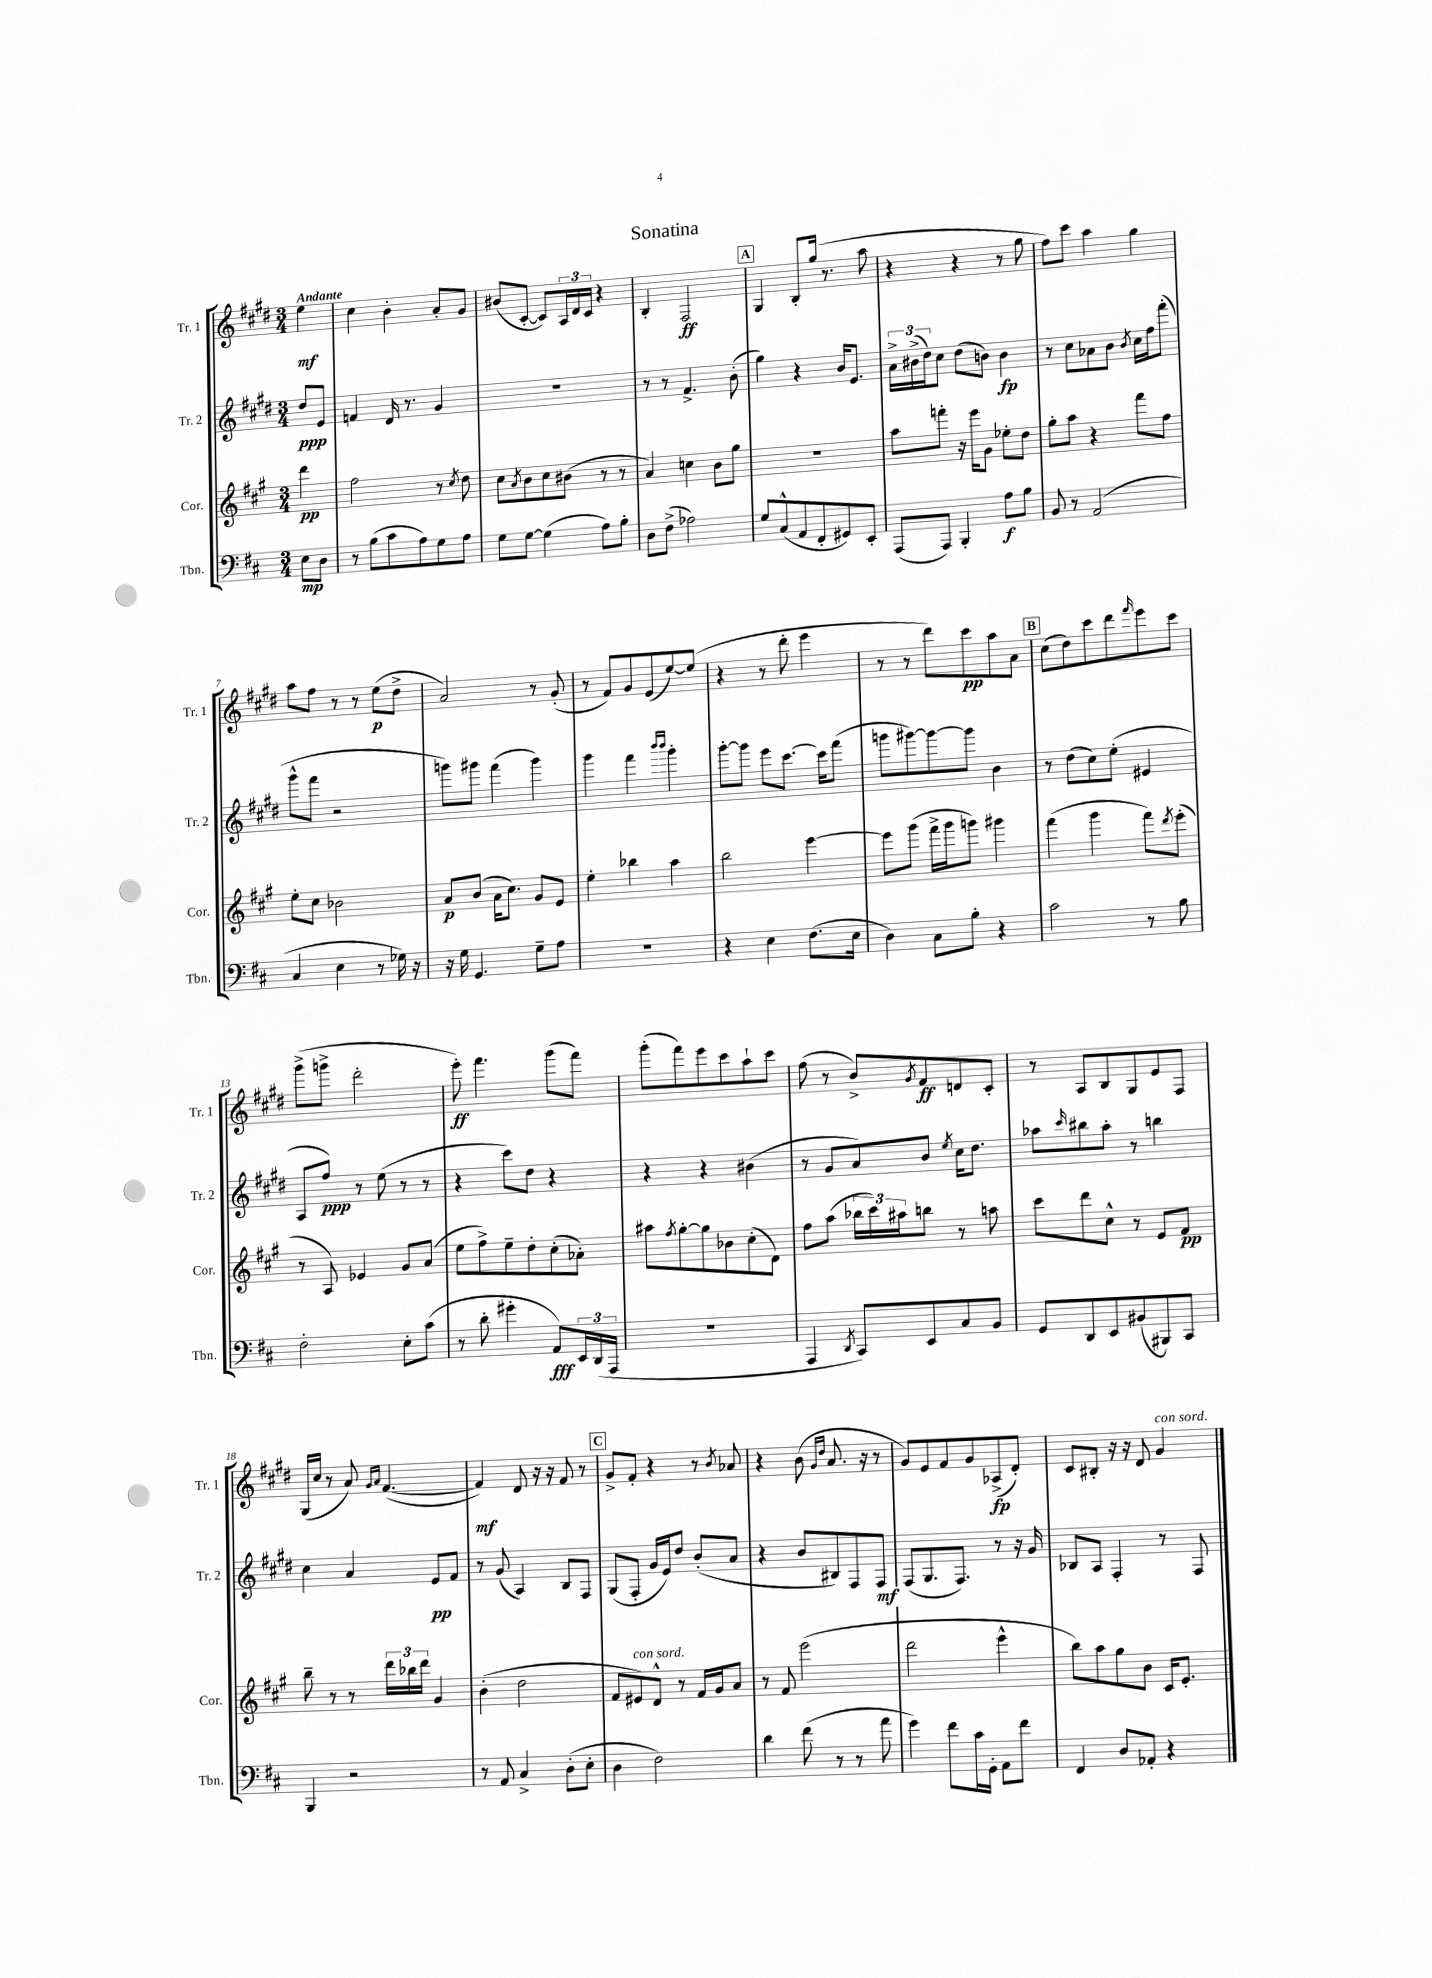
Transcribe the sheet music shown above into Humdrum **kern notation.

**kern	**kern	**kern	**kern
*staff4	*staff3	*staff2	*staff1
*clefF4	*clefG2	*clefG2	*clefG2
*k[f#c#]	*k[f#c#g#]	*k[f#c#g#d#]	*k[f#c#g#d#]
*M3/4	*M3/4	*M3/4	*M3/4
8E	4ddd	8dd#	4ee
8D	.	8e	.
=	=	=	=
8r	2ff#	4f	4cc#
(8B	.	.	.
8c#	.	16d#	4b'
.	.	8.r	.
8A)	.	.	.
8G	8r	4g#	8a'
.	8qcc#	.	.
8A	8dd	.	8g#
=	=	=	=
8G	8cc#	2.r	(8b#
.	8qa	.	.
[8G	8b	.	[8c#'
(4G]	8cc#	.	8c#])
.	(8b#	.	24A
.	.	.	24d#
.	.	.	24c#
8A)	8r	.	4r
8B'	8r	.	.
=	=	=	=
8D	4a)	8r	4B'
(8F#^	.	8r	.
2A-)	4cc	4.f#^	2F#
.	8b	.	.
.	8gg#	(8b'	.
=	=	=	=
8G	2.r	4gg#)	4G#
(8C#^^	.	.	.
8AA	.	4r	8B'
8FF#'	.	.	(16gg#
.	.	.	8.r
8GG#)	.	16b	.
.	.	8.e	.
8EE'	.	.	8aa
=	=	=	=
(8AAA	8aa	24a^	4r
.	.	(24b#^	.
.	.	24dd#)	.
8AAA)	8fff'	8cc#	.
4BBB'	16r	(8dd#	4r
.	16eee	.	.
.	8g#	8b)	.
8A	8ee-'	4b	8r
8B	8dd	.	8gg#
=	=	=	=
8BB	8gg#'	8r	8ff#)
8r	8aa	8cc#	8ccc#
(2AA	4r	8a-	4aa
.	.	8b	.
.	.	8qb	.
.	8fff#	16cc#	4gg#
.	.	16ff#	.
.	8ff#	(8fff#'	.
=	=	=	=
4C#	8ee'	8ggg#^^	8aa
.	8cc#	8fff#	8ff#
4E	2b-	2r	8r
.	.	.	8r
8r	.	.	(8ee
16G-)	.	.	8dd#^
16r	.	.	.
=	=	=	=
16r	8a	8ggg)	2a)
16G	.	.	.
4.GG	(8b	8ggg#	.
.	16a	(4fff#	.
.	8.cc#)	.	.
8G~	8g#	4ggg#)	8r
8A	8e	.	(8g#'
=	=	=	=
2.r	4ee'	4ggg#	8r
.	.	.	8f#)
.	4bb-	4fff#	8g#
.	.	.	(8e
.	.	16qqbbb	.
.	.	16qqbbb	.
.	4aa	4ggg#'	[8ee)
.	.	.	(8ee]
=	=	=	=
4r	2bb	[8ggg#'	4r
.	.	8ggg#]	.
4E	.	8eee	8r
.	.	[8.ccc#	8ddd#'
(8.F#	[4eee	.	4eee
.	.	16ccc#]	.
.	.	(8fff#	.
16E	.	.	.
=	=	=	=
4D)	8eee]	8ggg	8r
.	(8ggg#	[8ggg#)	8r
8C#	16fff#^	8ggg#_	8ddd#)
.	16ggg#	.	.
8B'	8ggg)	8ggg#]	8ccc#
4r	4ggg#	4b	8aa
.	.	.	8a
=	=	=	=
2c#	(4fff#	8r	(8cc#
.	.	(8dd#	8dd#)
.	4ggg#	8cc#)	8ccc#
.	.	(8ee'	8ddd#
.	.	.	16qqfff#
8r	8fff#)	4e#	8eee
.	8qddd	.	.
8B	(8eee'	.	8ccc#
=	=	=	=
2F#'	8r	8A	(8ggg#^
.	8A)	8ff#)	8ggg^
.	4e-	8r	2ddd#'
.	.	(8ee	.
8E'	8g#	8r	.
(8c#	(8a	8r	.
=	=	=	=
8r	8ee	4r	8eee')
8d'	8ff#^)	.	4.fff#
4g#'	8ee~	8ccc#)	.
.	8dd'	8dd#	.
8AA)	(8cc#'	4r	(8ggg#
24EE	8a-')	.	8fff#)
(24DD	.	.	.
24AAA	.	.	.
=	=	=	=
2.r	8aa#	4r	(8ggg#'
.	8qff#	.	.
.	[8gg#'	.	8fff#)
.	8gg#]	4r	8eee
.	8b-	.	8ccc#
.	(8cc#'	(4b#	8aa`
.	8d)	.	8ccc#
=	=	=	=
4AAA	8ff#	8r	(8ff#
.	(8aa	8g#	8r
8qDD	.	.	.
8CC#)	24bb-	8a)	8b^)
.	24ccc#)	.	.
.	24aa#	.	.
.	.	.	8qg#
8EE	8bb	8b	8f#
.	.	8qee	.
8C#	8r	16cc#	8d
.	.	8.dd#	.
8BB	8aa	.	8c#'
=	=	=	=
8GG	8ccc#	8aa-	8r
.	.	16qqccc#	.
8DD	8ddd	8bb#	8A
8EE	8cc#^^	8aa-'	8B
(8BB#	8r	8r	8G#
8BBB#)	8e	4bb	8e
8CC#	8f#	.	8F#
=	=	=	=
4BBB	8bb~	4cc#	(16G#
.	.	.	16cc#
.	8r	.	8r
2r	8r	4a	8a)
.	.	.	16qqg#
.	.	.	16qqa
.	24ddd	.	([4.f#
.	24bb-	.	.
.	24ddd	.	.
.	4g#	8e	.
.	.	8f#	.
=	=	=	=
8r	(4b'	8r	4f#])
8AA	.	(8g#	.
4C#^	2dd	4A)	8d#
.	.	.	16r
.	.	.	16r
(8D'	.	8B	8f#
8E'	.	8F#	8r
=	=	=	=
4D	8f#	(8G#	8g#^
.	8e#)	8F#'	8f#'
2F#)	8d^^	16g#	4r
.	.	16e)	.
.	8r	8dd#	.
.	16f#	(8b'	8r
.	16g#	.	.
.	.	.	8qb
.	8a	8a	8a-
=	=	=	=
4d	8r	4r	4r
.	8f#	.	.
(8f#	(2eee	8b	(8b
.	.	.	16qqg#
.	.	.	16qqdd#
8r	.	8B#)	8.a
8r	.	8F#	.
.	.	.	16r
8a	.	8F#	8r
=	=	=	=
4g)	2ddd	(8F#	8g#)
.	.	8.G#	8e
8f#	.	.	8f#
.	.	8.F#)	.
16c#	.	.	8g#
16GG'	.	.	.
8AA	4eee^^	8r	(8A-^
8f#	.	16r	8d#')
.	.	16g#	.
=	=	=	=
4FF#	8bb)	8B-	8c#
.	8aa	8A	8B#'
8D	8gg#	4F#'	16r
.	.	.	16r
8AA-'	8b	.	8d#
4r	16c#	8r	4g#
.	8.e'	.	.
.	.	8F#	.
==	==	==	==
*-	*-	*-	*-
